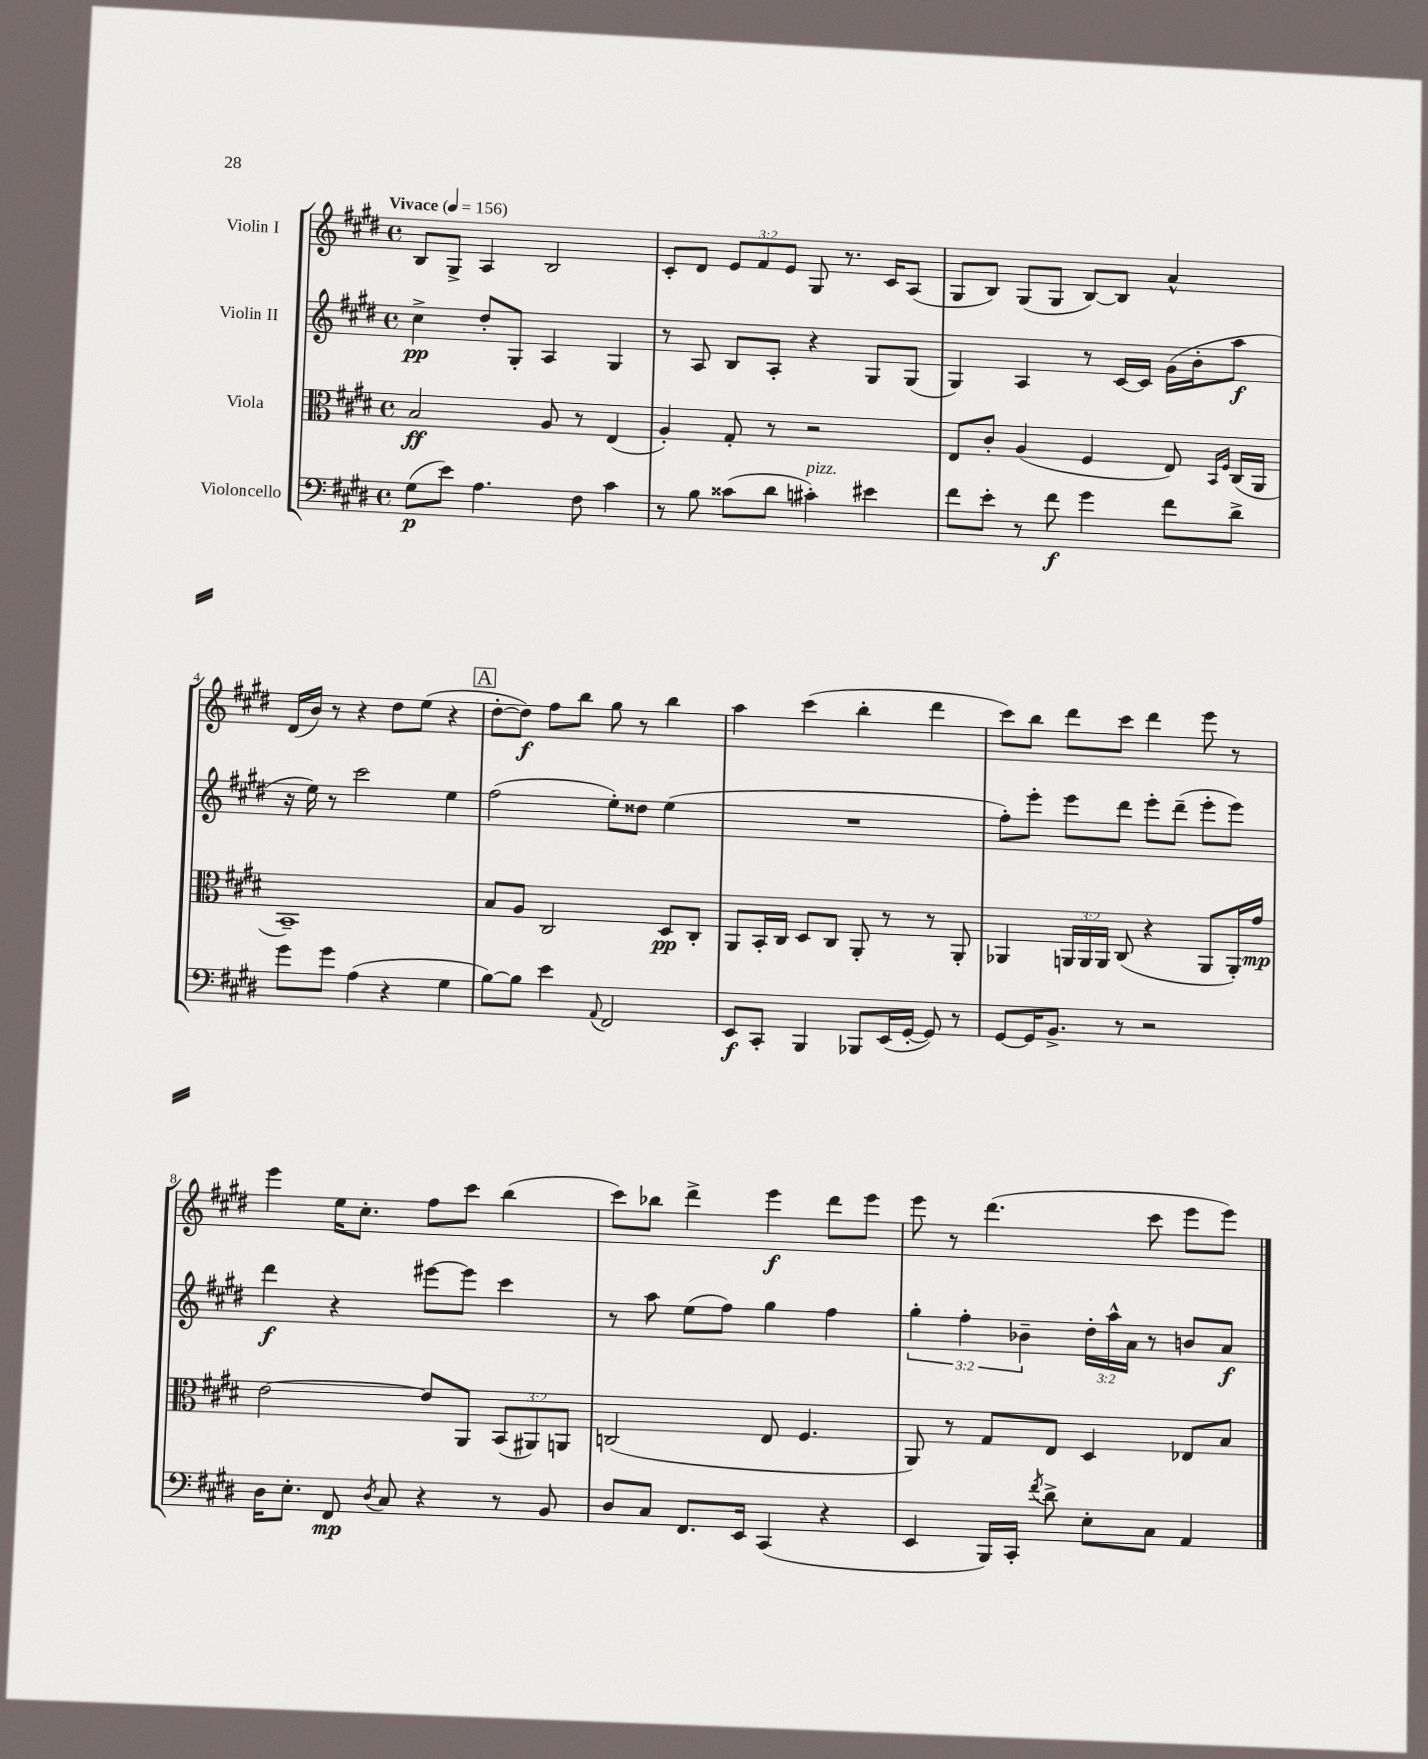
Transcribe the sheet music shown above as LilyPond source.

<<
\new StaffGroup <<
\new Staff = "s0" \with { instrumentName = "Violin I" } {
    \clef treble \key e \major \defaultTimeSignature \time 4/4 \override Staff.TupletNumber.text = #tuplet-number::calc-fraction-text \tempo "Vivace" 4 = 156
    \autoBeamOff b8[ gis8]-> a4 b2 |
    cis'8[-. dis'8] \tuplet 3/2 { e'8[ fis'8 e'8] } gis8 r8. cis'16[ a8]( |
    gis8[ b8]) gis8[( gis8] b8[~) b8] a'4-^ |
    dis'16[( b'16]) r8 r4 dis''8[ e''8]( r4 |
    \mark \markup { \box "A" } dis''8[~-. dis''8]\f) fis''8[ b''8] gis''8 r8 b''4 |
    a''4 cis'''4( b''4-. dis'''4 |
    cis'''8[) b''8] dis'''8[ cis'''8] dis'''4 e'''8 r8 |
    e'''4 e''16[ cis''8.]-. fis''8[ cis'''8] b''4( |
    cis'''8[) bes''8] dis'''4-> e'''4\f dis'''8[ e'''8] |
    e'''8 r8 dis'''4.( cis'''8 e'''8[ e'''8]) \bar "|." |
}
\new Staff = "s1" \with { instrumentName = "Violin II" } {
    \clef treble \key e \major \defaultTimeSignature \time 4/4 \override Staff.TupletNumber.text = #tuplet-number::calc-fraction-text
    \autoBeamOff cis''4->\pp dis''8[-. gis8]-. a4 gis4 |
    r8 a8 b8[ a8]-. r4 gis8[ gis8]( |
    gis4) a4 r8 cis'16[~ cis'16] gis'16[( b'16-. a''8]\f |
    r16 e''16) r8 cis'''2 e''4 |
    \mark \markup { \box "A" } fis''2( e''8[-.) disis''8] e''4( |
    R1 |
    fis''8[-.) e'''8]-. e'''8[ dis'''8] e'''8[-. dis'''8]--( e'''8[-. e'''8]) |
    dis'''4\f r4 eis'''8[~ eis'''8] cis'''4 |
    r8 a''8 e''8[( fis''8]) gis''4 fis''4 |
    \tuplet 3/2 { gis''4-. fis''4-. bes'4-- } \tuplet 3/2 { dis''16[-. a''16-^ a'16] } r8 b'8[ a'8]\f \bar "|." |
}
\new Staff = "s2" \with { instrumentName = "Viola" } {
    \clef alto \key e \major \defaultTimeSignature \time 4/4 \override Staff.TupletNumber.text = #tuplet-number::calc-fraction-text
    \autoBeamOff b2\ff a8 r8 e4( |
    a4-.) gis8-. r8 r2 |
    e8[ cis'8]-. a4( fis4 e8) \grace { b,16[ fis16] } cis16[( a,16] |
    b,1--) |
    \mark \markup { \box "A" } b8[ a8] cis2 dis8[\pp cis8]-. |
    a,8[ b,16-. cis16] dis8[ cis8] a,8-. r8 r8 a,8-. |
    aes,4 \tuplet 3/2 { a,16[ a,16 a,16] } cis8( r4 a,8[ a,16-.) gis'16]\mp |
    e'2~ e'8[ a,8] \tuplet 3/2 { b,8[( ais,8) a,8] } |
    c2( e8 fis4. |
    a,8) r8 gis8[ e8] dis4 ees8[ b8] \bar "|." |
}
\new Staff = "s3" \with { instrumentName = "Violoncello" } {
    \clef bass \key e \major \defaultTimeSignature \time 4/4
    \autoBeamOff gis8[\p( e'8]) a4. fis8 cis'4 |
    r8 b8 cisis'8[( dis'8] cis'4-.^\markup { \italic "pizz." }) eis'4 |
    fis'8[ e'8]-. r8 fis'8\f gis'4 fis'8[ dis'8]-> |
    gis'8[ gis'8] a4( r4 gis4 |
    \mark \markup { \box "A" } b8[~) b8] e'4 \appoggiatura { a,8 } fis,2 |
    e,8[\f cis,8]-. b,,4 bes,,8[ e,16( gis,16]~-. gis,8) r8 |
    gis,8[~ gis,16 b,8.]-> r8 r2 |
    dis16[ e8.]-. fis,8\mp \acciaccatura { dis8 } cis8 r4 r8 b,8 |
    dis8[ cis8] fis,8.[ e,16] cis,4( r4 |
    e,4 b,,16[) cis,16]-. \acciaccatura { fis'8 } dis'8-> e8[-. cis8] a,4 \bar "|." |
}
>>
>>
